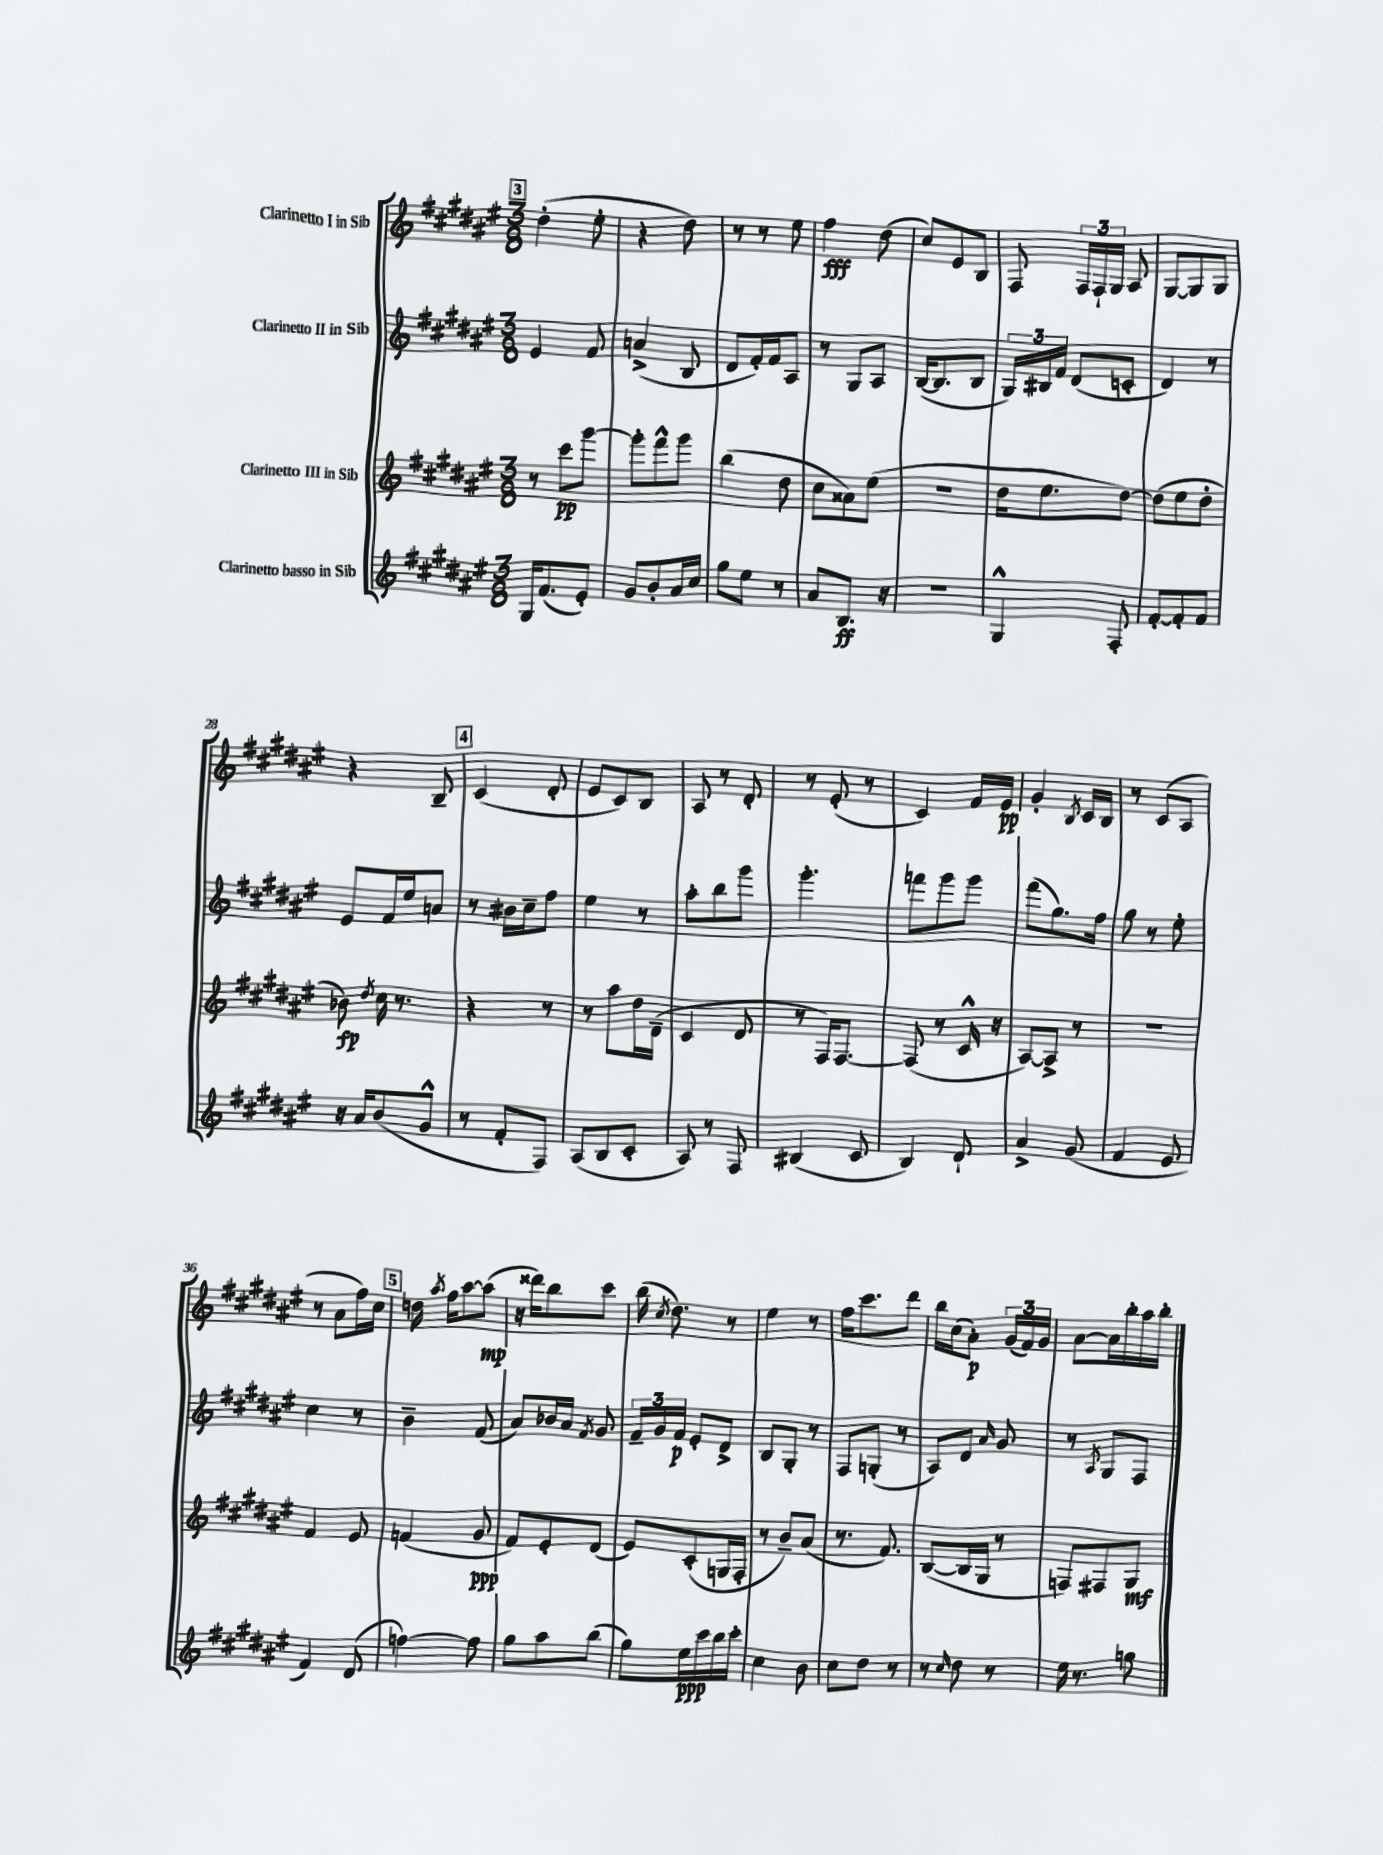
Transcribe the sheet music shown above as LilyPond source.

<<
\new StaffGroup <<
\new Staff = "s0" \with { instrumentName = "Clarinetto I in Sib" } {
    \clef treble \key fis \major \numericTimeSignature \time 3/8
    \autoBeamOff \mark \markup { \box "3" } dis''4-.( eis''8-. |
    r4 dis''8) |
    r8 r8 eis''8 |
    fis''4\fff dis''8( |
    cis''8[) eis'8 b8] |
    fis8 \tuplet 3/2 { fis16[ fis16-! gis16] } ais8 |
    gis8[~ gis8 gis8] |
    r4 b8-- |
    \mark \markup { \box "4" } cis'4( dis'8-. |
    eis'8[ cis'8) b8] |
    ais8 r8 dis'8-. |
    r8 eis'8-.( r8 |
    cis'4) fis'16[ eis'16]\pp |
    gis'4-. \acciaccatura { b8 } cis'16[ b16] |
    r8 cis'8[( ais8] |
    r8 ais'8[ fis''16) cis''16] |
    \mark \markup { \box "5" } d''16 \acciaccatura { ais''8 } fis''16[ ais''8~ ais''8]\mp( |
    r16 disis'''16[) b''8 cis'''8] |
    b''16( \acciaccatura { cis''8 } dis''8.) r8 |
    eis''4 r8 |
    fis''16[ cis'''8. dis'''8] |
    b''16[ cis''16( ais'8]-.\p) \tuplet 3/2 { gis'16[( fis'16) gis'16] } |
    ais'8[~ ais'16 b''16-. ais''16 b''16]-. \bar "|." |
}
\new Staff = "s1" \with { instrumentName = "Clarinetto II in Sib" } {
    \clef treble \key fis \major \numericTimeSignature \time 3/8
    \autoBeamOff \mark \markup { \box "3" } eis'4 fis'8 |
    a'4->( b8 |
    dis'8[ fis'16-.) fis'16 ais8] |
    r8 gis8[ ais8] |
    b16[~( b8. b8] |
    \tuplet 3/2 { gis16[) bis16 fis'16] } dis'8[( c'8]-. |
    dis'4) r8 |
    eis'8[ fis'16 eis''16 a'8] |
    \mark \markup { \box "4" } r8 bis'16[ cis''16-- fis''8] |
    eis''4 r8 |
    ais''8[-. b''8 gis'''8] |
    gis'''4.-. |
    f'''8[ gis'''8 gis'''8] |
    fis'''8[( gis''8.) fis''16] |
    gis''8 r8 eis''8-. |
    cis''4 r8 |
    \mark \markup { \box "5" } b'4-- fis'8( |
    ais'8[) bes'16 ais'16] \acciaccatura { fis'8 } gis'8 |
    \tuplet 3/2 { fis'16[-- gis'16 fis'16]\p } eis'8[-. dis'8]-> |
    b8[ gis8]-. r8 |
    fis8[ g8]-.( r8 |
    ais8[) dis'8] \grace { ais'16 } gis'8 |
    r8 \acciaccatura { ais8 } gis8[ fis8] \bar "|." |
}
\new Staff = "s2" \with { instrumentName = "Clarinetto III in Sib" } {
    \clef treble \key fis \major \numericTimeSignature \time 3/8
    \autoBeamOff \mark \markup { \box "3" } r8 cis'''8[\pp gis'''8]~ |
    gis'''8[-. fis'''8-^ gis'''8] |
    b''4( dis''8 |
    cis''8[ aisis'8) eis''8]( |
    R4. |
    dis''16[ eis''8. dis''8]~) |
    dis''8[( eis''8 dis''8]-. |
    bes'8\fp) \acciaccatura { dis''8 } cis''16 r8. |
    \mark \markup { \box "4" } r4 r8 |
    r8 ais''8[ dis''16 dis'16]--( |
    cis'4 dis'8 |
    r8 fis16[) fis8.]~ |
    fis8( r8 cis'16-^ r16 |
    ais8[~) ais8]-> r8 |
    R4. |
    fis'4 eis'8 |
    \mark \markup { \box "5" } f'4( gis'8\ppp |
    fis'8[) eis'8-. dis'8]( |
    eis'8[) cis'8-.( g16 fis16]-. |
    r8 b'8[--) ais'8]( |
    r8. fis'8.) |
    b8[~( b16 gis16] r8 |
    f8[) fis8 gis8]\mf \bar "|." |
}
\new Staff = "s3" \with { instrumentName = "Clarinetto basso in Sib" } {
    \clef treble \key fis \major \numericTimeSignature \time 3/8
    \autoBeamOff \mark \markup { \box "3" } gis16[ fis'8.( eis'8]-.) |
    gis'8[ b'8-. ais'16 cis''16] |
    gis''8[ eis''8] r8 |
    ais'8[ b8.]\ff r16 |
    R4. |
    gis4-^ fis8-. |
    fis'8[~-. fis'8-. fis'8] |
    r16 ais'16[ b'8( gis'8]-^ |
    \mark \markup { \box "4" } r8 fis'8[-. fis8]) |
    ais8[( b8 cis'8]-. |
    ais8) r8 fis8 |
    bis4( cis'8 |
    b4) dis'8-! |
    ais'4-> gis'8( |
    fis'4 eis'8 |
    fis'4) dis'8( |
    \mark \markup { \box "5" } f''4~) f''8 |
    gis''8[ ais''8 b''8]( |
    gis''8[) eis''16\ppp cis'''16 b''16 cis'''16]-. |
    cis''4 b'8 |
    cis''8[ dis''8] r8 |
    r8 \grace { cis''16 } dis''8 r8 |
    eis''16 r8. g''8 \bar "|." |
}
>>
>>
\layout { \context { \Score currentBarNumber = #21 } }
